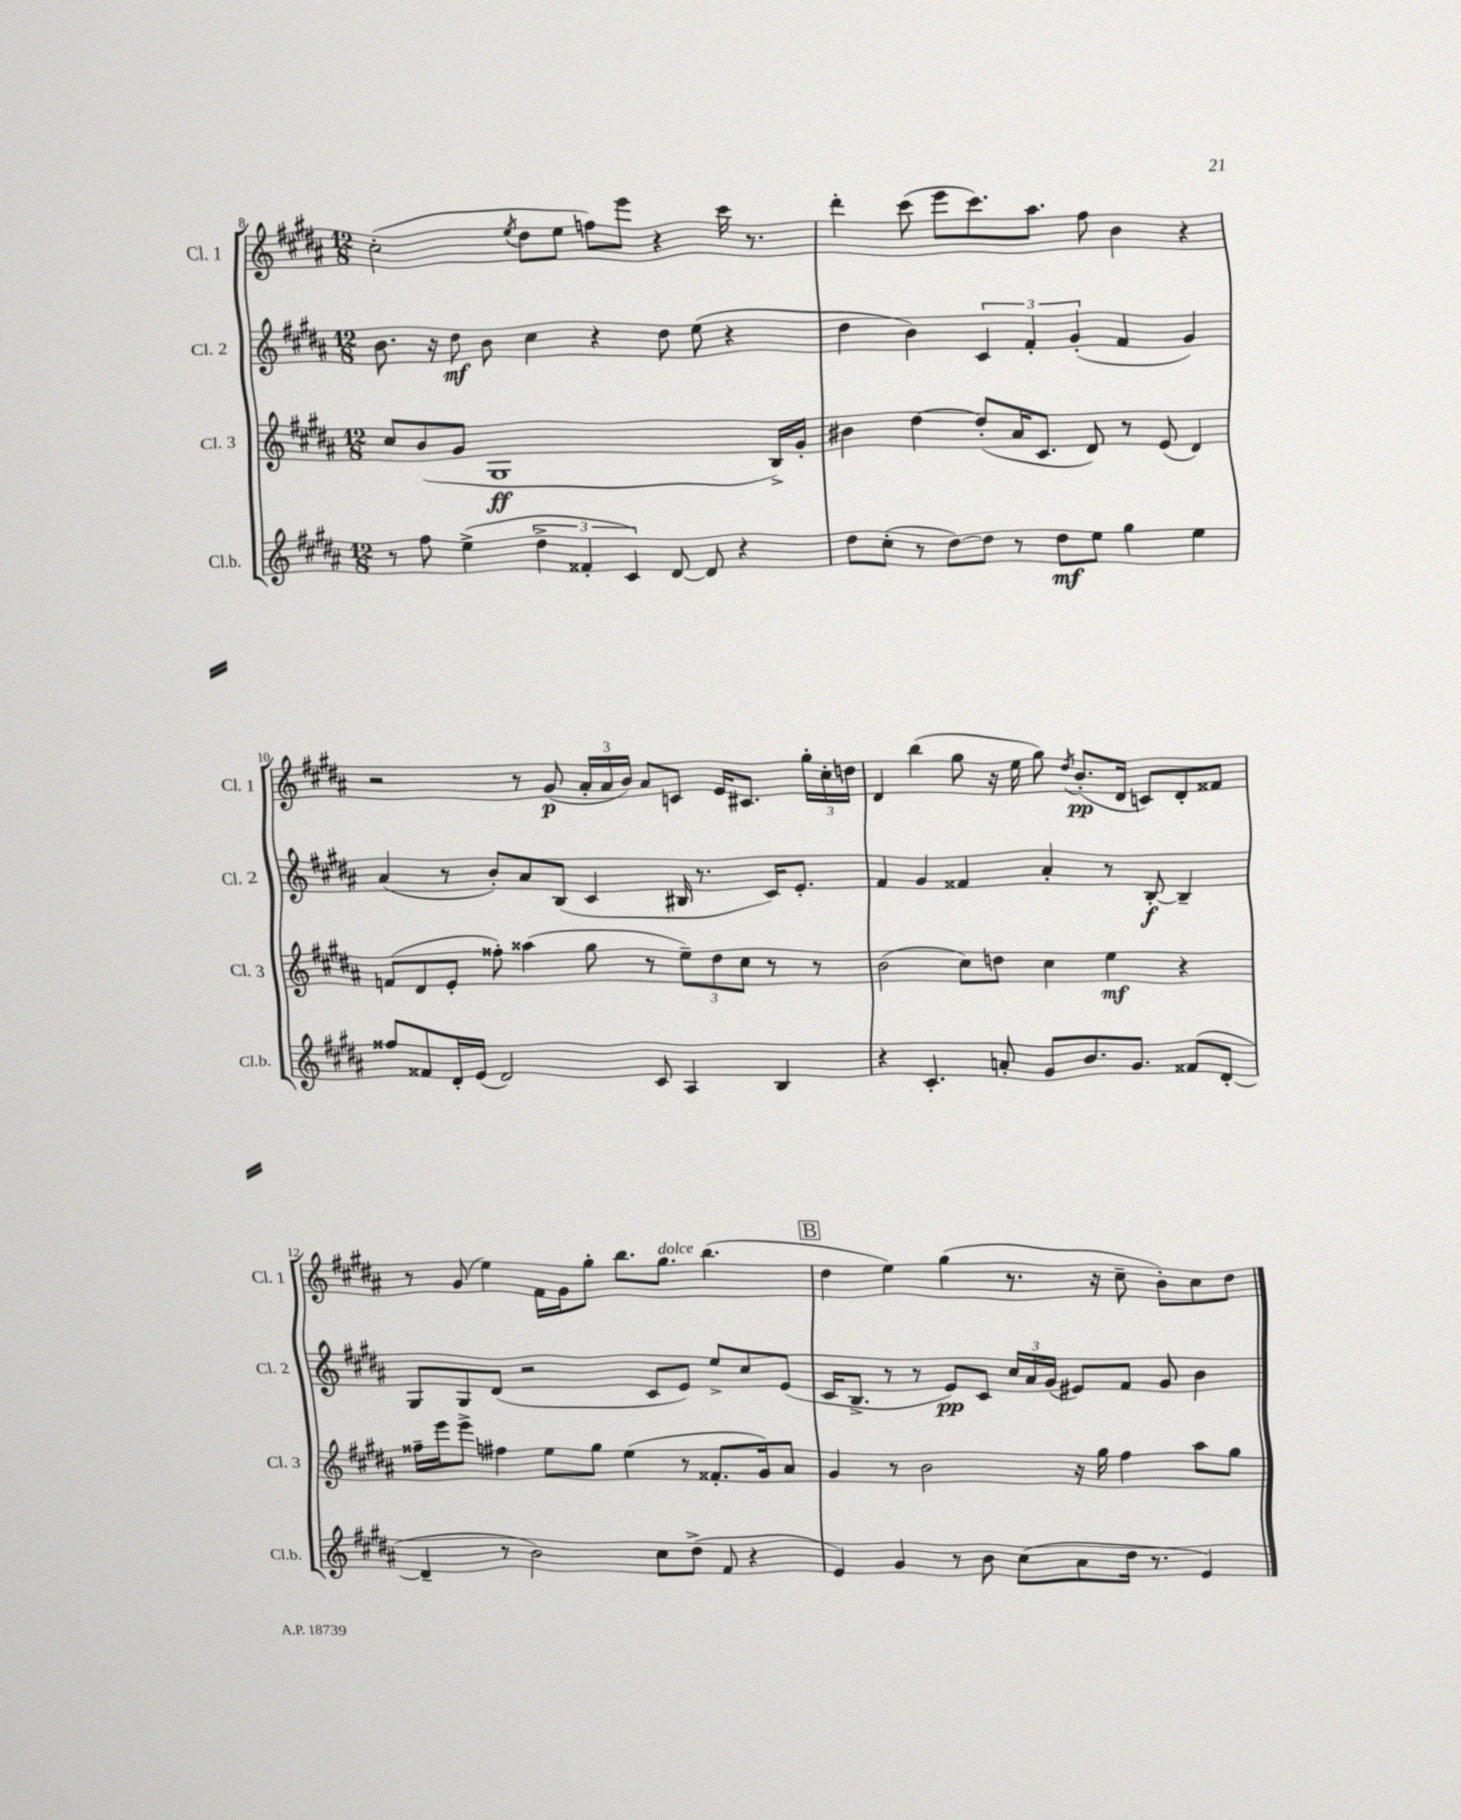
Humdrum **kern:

**kern	**dynam	**kern	**dynam	**kern	**dynam	**kern	**dynam
*part4	*part4	*part3	*part3	*part2	*part2	*part1	*part1
*staff4	*staff4	*staff3	*staff3	*staff2	*staff2	*staff1	*staff1
*I"Cl.b.	*	*I"Cl. 3	*	*I"Cl. 2	*	*I"Cl. 1	*
*I'Cl.b.	*	*I'Cl. 3	*	*I'Cl. 2	*	*I'Cl. 1	*
*clefG2	*	*clefG2	*	*clefG2	*	*clefG2	*
*k[f#c#g#d#a#]	*	*k[f#c#g#d#a#]	*	*k[f#c#g#d#a#]	*	*k[f#c#g#d#a#]	*
*M12/8	*	*M12/8	*	*M12/8	*	*M12/8	*
=8	=8	=8	=8	=8	=8	=8	=8
8r	.	8cc#/L	.	8.b\	.	(2cc#'\	.
8ff#\	.	(8b/	.	.	.	.	.
.	.	.	.	16r	.	.	.
(4ee^\	.	8g#/J	.	8dd#\	mf	.	.
.	.	1G#	ff	8b\	.	.	.
.	.	.	.	.	.	8qee/	.
6dd#^\	.	.	.	4cc#\	.	8dd#\L	.
.	.	.	.	.	.	8ee\J	.
6f##X'/	.	.	.	.	.	.	.
.	.	.	.	4r	.	8ffn\L)	.
6c#/)	.	.	.	.	.	.	.
.	.	.	.	.	.	8eee\J	.
[8d#/	.	.	.	8dd#\	.	4r	.
8d#/]	.	.	.	(8ee\	.	.	.
4r	.	.	.	4r	.	16ccc#\	.
.	.	.	.	.	.	8.r	.
.	.	16B^/LL)	.	.	.	.	.
.	.	16g#'/JJ	.	.	.	.	.
=9	=9	=9	=9	=9	=9	=9	=9
8dd#\L	.	4b#X\	.	4dd#\	.	4ddd#'\	.
(8cc#'\J	.	.	.	.	.	.	.
8r	.	[4dd#\	.	4b\)	.	(8ccc#\	.
[8dd#\L)	.	.	.	.	.	8eee\L	.
8dd#\J]	.	(8dd#'/L]	.	6c#/	.	8.ccc#\)	.
8r	.	16a#/K	.	.	.	.	.
.	.	.	.	6f#'/	.	.	.
.	.	8.c#/J	.	.	.	8.aa#\J	.
8dd#\L	mf	.	.	.	.	.	.
.	.	.	.	(6g#'/	.	.	.
8ee\J	.	8d#/)	.	.	.	8ff#\	.
4gg#\	.	8r	.	4f#/	.	4b\	.
.	.	(8e/	.	.	.	.	.
4ee\	.	4d#/)	.	4g#/)	.	4r	.
!!LO:LB:g=z
=10	=10	=10	=10	=10	=10	=10	=10
8ff##X/L	.	(8fn/L	.	(4a#/	.	2r	.
8f##X/	.	8d#/	.	.	.	.	.
16d#'/L	.	8e'/J	.	8r	.	.	.
(16e/JJ	.	.	.	.	.	.	.
2d#/)	.	8ff##X'\)	.	8b'/L)	.	.	.
.	.	(4aa##X\	.	8a#/	.	8r	.
.	.	.	.	(8B/J	.	(8g#/	p
.	.	8gg#\	.	4c#/	.	24a#'/LL	.
.	.	.	.	.	.	24a#/	.
.	.	.	.	.	.	24b/JJ)	.
8c#/	.	8r	.	.	.	8a#/L	.
4A#/	.	12ee~\L)	.	16B#X/	.	8cn/J	.
.	.	.	.	8.r	.	.	.
.	.	12dd#\	.	.	.	.	.
.	.	.	.	.	.	16e/KL	.
.	.	12cc#\J	.	.	.	.	.
.	.	.	.	.	.	8.c#X/J	.
4B/	.	8r	.	16c#/KL)	.	.	.
.	.	.	.	8.e'/J	.	.	.
.	.	8r	.	.	.	24gg#'\LL	.
.	.	.	.	.	.	24cc#'\	.
.	.	.	.	.	.	24ddn\JJ	.
=11	=11	=11	=11	=11	=11	=11	=11
4r	.	(2b\	.	4f#/	.	4d#/	.
4.c#'/	.	.	.	4g#/	.	(4bb\	.
.	.	8cc#\L)	.	4f##X/	.	8gg#\	.
8an'/	.	8ddn\J	.	.	.	16r	.
.	.	.	.	.	.	16ee\	.
8g#/L	.	4cc#\	.	4a#'/	.	8gg#\)	.
.	.	.	.	.	.	8qdd#/	.
8.b/	.	.	.	.	.	(8.b'/L	pp
.	.	4ee\	mf	8r	.	.	.
8.g#/J	.	.	.	.	.	16d#/Jk	.
.	.	.	.	[8B'/	f	8cn/L)	.
(8f##X/L	.	4r	.	4B~/]	.	8d#'/	.
[8d#'/J	.	.	.	.	.	8f##X/J	.
!!LO:LB:g=z
=12	=12	=12	=12	=12	=12	=12	=12
4d#~/]	.	16ff##X~\LL	.	8G#/L	.	8r	.
.	.	16eee\J	.	.	.	.	.
.	.	8eee^\J	.	8G#/	.	(8g#/	.
8r	.	4ff#X\	.	(8d#/J	.	4ee\)	.
2b\)	.	.	.	2r	.	.	.
.	.	8ee\L	.	.	.	16f#\LL	.
.	.	.	.	.	.	16g#\J	.
.	.	8gg#\J	.	.	.	8gg#'\J	.
.	.	(4ee\	.	.	.	8.bb\L	.
8cc#\L	.	.	.	8c#/L	.	.	.
!	!	!	!	!	!	!LO:TX:a:i:t=dolce	!
.	.	.	.	.	.	8.gg#\J	.
(8dd#^\J	.	8r	.	8e/J)	.	.	.
8f#/	.	8.f##X'/L	.	8ee^/L	.	(4.bb\	.
4r	.	.	.	8cc#/	.	.	.
.	.	16g#/k)	.	.	.	.	.
.	.	8a#/J	.	(8e/J	.	.	.
!!LO:REH:place=s1:t=B
=13	=13	=13	=13	=13	=13	=13	=13
4e/)	.	4g#/	.	16c#/KL	.	4dd#\	.
.	.	.	.	8.B^/J	.	.	.
4g#/	.	8r	.	8r	.	4ee\)	.
.	.	2b\	.	8r	.	.	.
8r	.	.	.	8e/L)	pp	(4gg#\	.
8b\	.	.	.	8c#/J	.	.	.
(8cc#\L	.	.	.	24cc#/LL	.	8.r	.
.	.	.	.	24a#/	.	.	.
.	.	.	.	(24g#/JJ	.	.	.
8a#\	.	16r	.	8e#X/L)	.	.	.
.	.	16gg#\	.	.	.	16r	.
16dd#\Jk	.	4ff#\	.	8f#/J	.	8cc#~\	.
8.r	.	.	.	.	.	.	.
.	.	.	.	8g#/	.	8b'\L)	.
4e/)	.	8aa#\L	.	4b\	.	8cc#\	.
.	.	8gg#\J	.	.	.	8dd#\J	.
==	==	==	==	==	==	==	==
*-	*-	*-	*-	*-	*-	*-	*-
